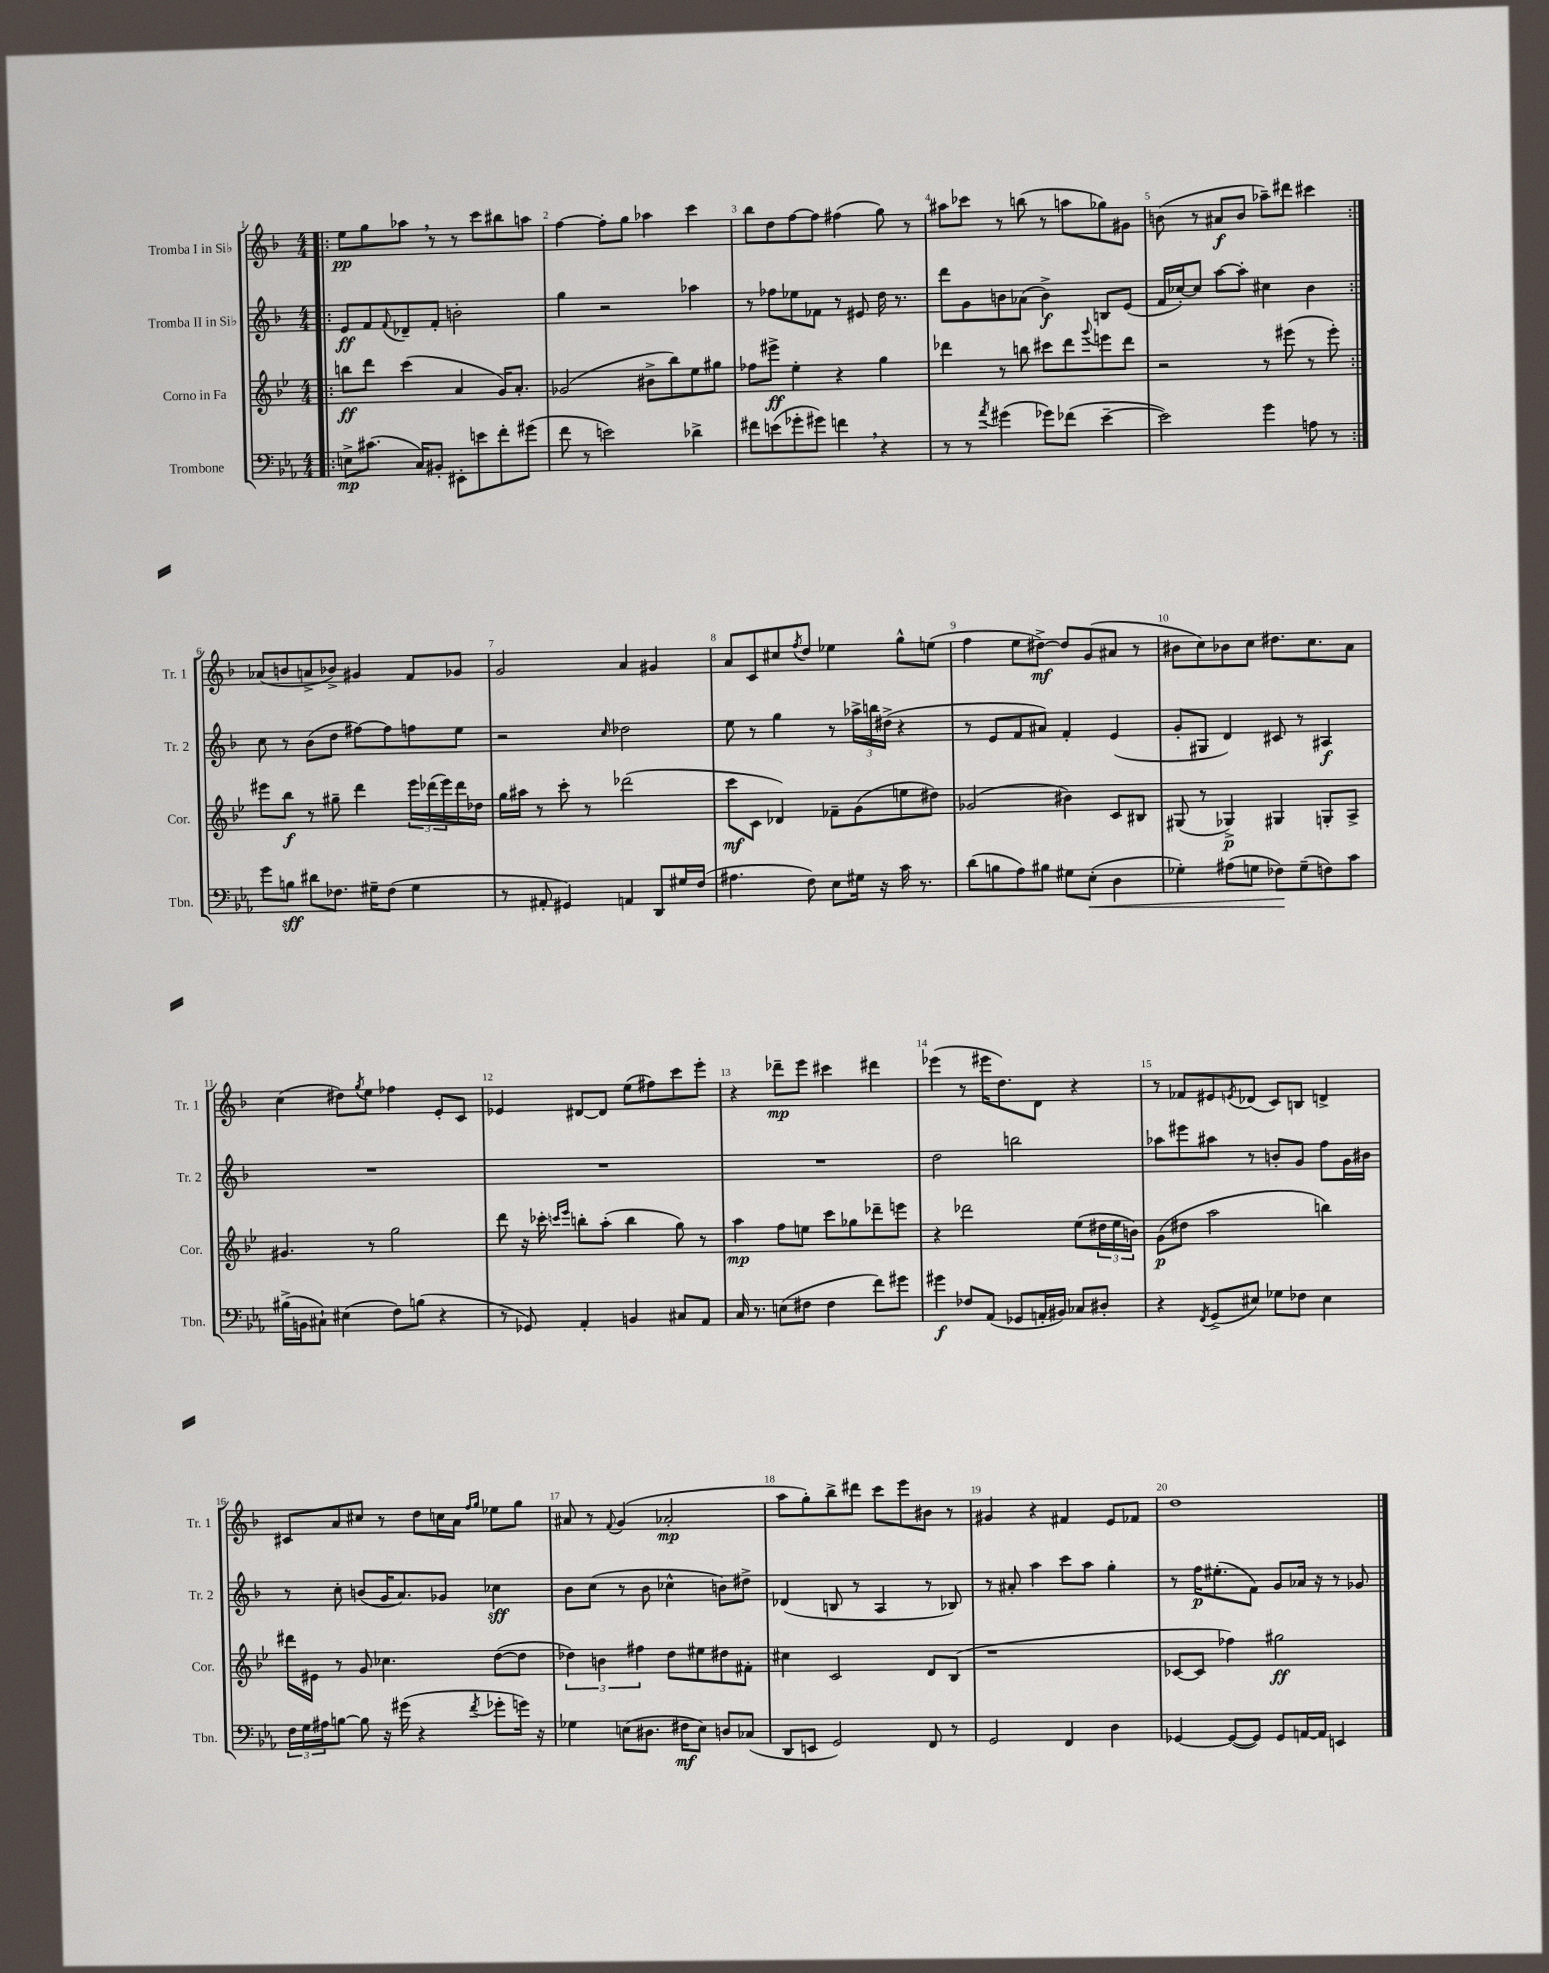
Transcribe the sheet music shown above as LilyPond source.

<<
\new StaffGroup <<
\new Staff = "s0" \with { instrumentName = "Tromba I in Sib" shortInstrumentName = "Tr. 1" } {
    \clef treble \key f \major \numericTimeSignature \time 4/4
    \repeat volta 2 { \bar ".|:" e''8\pp g''8 aes''8 \breathe r8 r8 c'''8 bis''8 a''8 |
    f''4~ f''8-. g''8 aes''4 c'''4 |
    bes''8 d''8 f''8~ f''8 fis''4( g''8) r8 |
    ais''8 ces'''8 r8 b''8( r8 a''8 ges''8) gis'8 |
    b'8( r8 ais'8\f b'8 aes''8--) dis'''8 cis'''4 | }
    aes'8( b'8 a'8-> bes'8->) gis'4 f'8 ges'8 |
    g'2 a'4 gis'4 |
    a'8 c'8 cis''8 \acciaccatura { f''8 } d''8 ees''4 g''8-^ e''8( |
    f''4 e''8 dis''8~->\mf) dis''8 g'8( ais'8 r8 |
    bis'8 c''8) bes'8 c''8 dis''8. c''8. a'8 |
    c''4( dis''8) \acciaccatura { g''8 } e''8 fes''4 e'8-. c'8 |
    ees'4 dis'8~ dis'8 e''8( fis''8) c'''8 e'''8-. |
    r4 des'''8--\mp e'''8 cis'''4 dis'''4 |
    ees'''4( r8 eis'''16 d''8.) d'8 r4 |
    r8 fes'8 eis'8 \acciaccatura { e'8 } des'8( c'8) b8 d'4-> |
    cis'8 a'8 cis''8 r8 d''8 c''16 a'16 \grace { f''16 g''16 } ees''8 g''8 |
    ais'8 r8 \appoggiatura { f'8 } g'4( aes'2-.\mp |
    a''8 g''8-.) bes''8-> dis'''8 c'''8 e'''8 bis'8 r8 |
    gis'4 r4 fis'4 e'8 fes'8 |
    d''1 \bar "|." |
}
\new Staff = "s1" \with { instrumentName = "Tromba II in Sib" shortInstrumentName = "Tr. 2" } {
    \clef treble \key f \major \numericTimeSignature \time 4/4
    \repeat volta 2 { \bar ".|:" e'8\ff f'8 \appoggiatura { f'8 } des'8-- f'8-. b'2-. |
    g''4 r2 aes''4 |
    r8 fes''8 ees''8 fes'8 r8 eis'8 d''16 r8. |
    d'''8 g'8 b'8 aes'8( b'4->\f) b8 e'8( |
    f'16 ces''16~-.) ces''8 a''8~ a''8-. cis''4 bes'4 | }
    c''8 r8 bes'8( d''8 fis''8~) fis''8 f''8 e''8 |
    r2 \grace { c''16 } des''2 |
    e''8 r8 g''4 r8 \tuplet 3/2 { aes''16-> b''16 dis''16->( } r4 |
    r8 e'8 f'8 ais'8) f'4-. e'4( |
    g'8-. gis8 d'4) cis'8 r8 ais4\f |
    R1 |
    R1 |
    R1 |
    d''2 b''2 |
    aes''8 eis'''8 ais''8 r8 b'8-. g'8 f''8 g'16 bis'16 |
    r8 c''8-. b'8( g'16 a'8.) ges'8 ces''4\sff |
    bes'8 c''8( r8 bes'8 ces''4-^ b'8) dis''8-> |
    des'4( b8 r8 a4 r8 bes8) |
    r8 ais'8-. a''4 c'''8 a''8 g''4-. |
    r8 f''16\p eis''8.-.( f'8) g'8 aes'16 r16 r8 ges'8 \bar "|." |
}
\new Staff = "s2" \with { instrumentName = "Corno in Fa" shortInstrumentName = "Cor." } {
    \clef treble \key bes \major \numericTimeSignature \time 4/4
    \repeat volta 2 { \bar ".|:" b''8\ff d'''8 c'''4( a'4 g'16) a'8.-. |
    ges'2( bis'8-> bes''8) ees''8 gis''8 |
    fes''8 eis'''8->\ff ees''4-. r4 g''4 |
    des'''4 r8 b''8 cis'''8 des'''8 \appoggiatura { g'''8 } e'''8 des'''8 |
    r2 r8 eis'''8( r8 eis'''8-.) | }
    eis'''8 bes''8\f r8 gis''8-- d'''4 \tuplet 3/2 { eis'''16 des'''16( eis'''16) } des'''16 des''16 |
    g''16 ais''16 r8 c'''8-. r8 des'''2( |
    c'''8\mf c'8 des'4) fes'8-- g'8( e''8 dis''8) |
    ges'2( bis'4) c'8 bis8 |
    gis8( r8 ges4->\p) gis4 g8-. a8-> |
    gis'4. r8 g''2 |
    d'''8 r16 ces'''16-. \grace { c'''16 ees'''16 } b''8-. a''8-.( b''4 g''8) r8 |
    a''4\mp f''8 e''8 c'''8 ges''8 des'''8-- e'''8 |
    r4 des'''2 ees''8( \tuplet 3/2 { dis''16 ees''16 b'16) } |
    g'8\p( dis''8 a''2 b''4) |
    dis'''16 eis'16 r8 g'8 ces''4. d''8~( d''8 |
    \tuplet 3/2 { des''4) b'4 fis''4 } des''8 eis''8 dis''8 fis'8-. |
    cis''4 c'2 d'8 bes8( |
    r1 |
    ces'8~ ces'8 fes''4) gis''2\ff \bar "|." |
}
\new Staff = "s3" \with { instrumentName = "Trombone" shortInstrumentName = "Tbn." } {
    \clef bass \key ees \major \numericTimeSignature \time 4/4
    \repeat volta 2 { \bar ".|:" e8->\mp cis'8.( c16) bis,8-. eis,8-. e'8 f'8-. gis'8( |
    f'8 r8 e'2) des'4-> |
    fis'8 e'8( ges'8-. gis'8) f'4 \breathe r4 |
    r8 r8 \acciaccatura { aes'8 } gis'4( ges'8) fes'8( ees'4~-- |
    ees'2) g'4 a8 r8 | }
    g'8 b8\sff dis'8 fes8. gis16-- fes8( gis4 |
    r8 ais,8-. gis,4) a,4 d,8 gis16 f16( |
    ais4. f8) ees8 gis16 r16 c'16 r8. |
    d'8( b8 aes8) bis8 gis8 ees8-.\<( d4 |
    ges4-.) ais8( g8 fes8\!) g8--( f8) c'8 |
    bis16->( b,16 cis8-!) eis4( f8) b8( r4 |
    r8 ges,8) aes,4-. b,4 cis8 aes,8 |
    c16 r8. e8( fis8 fis4 f'8) gis'8 |
    gis'4\f fes8 aes,8( ges,8 a,16-. bis,16) ces8 dis8-. |
    r4 \acciaccatura { f,8 } g,8->( eis8) ges8 fes8 eis4 |
    \tuplet 3/2 { f16 g16 ais16 } b8~ b8 r16 gis'16( r4 \acciaccatura { f'8 } ges'8-. g'16) r16 |
    ges4 e8( dis8. fis16\mf e8) d8 ces8( |
    d,8 e,8 g,2) f,8 r8 |
    g,2 f,4 d4 |
    ges,4~ ges,8~( ges,8) ges,8 a,16~ a,16 e,4 \bar "|." |
}
>>
>>
\layout { \context { \Score \override BarNumber.break-visibility = ##(#f #t #t) barNumberVisibility = #all-bar-numbers-visible } }
